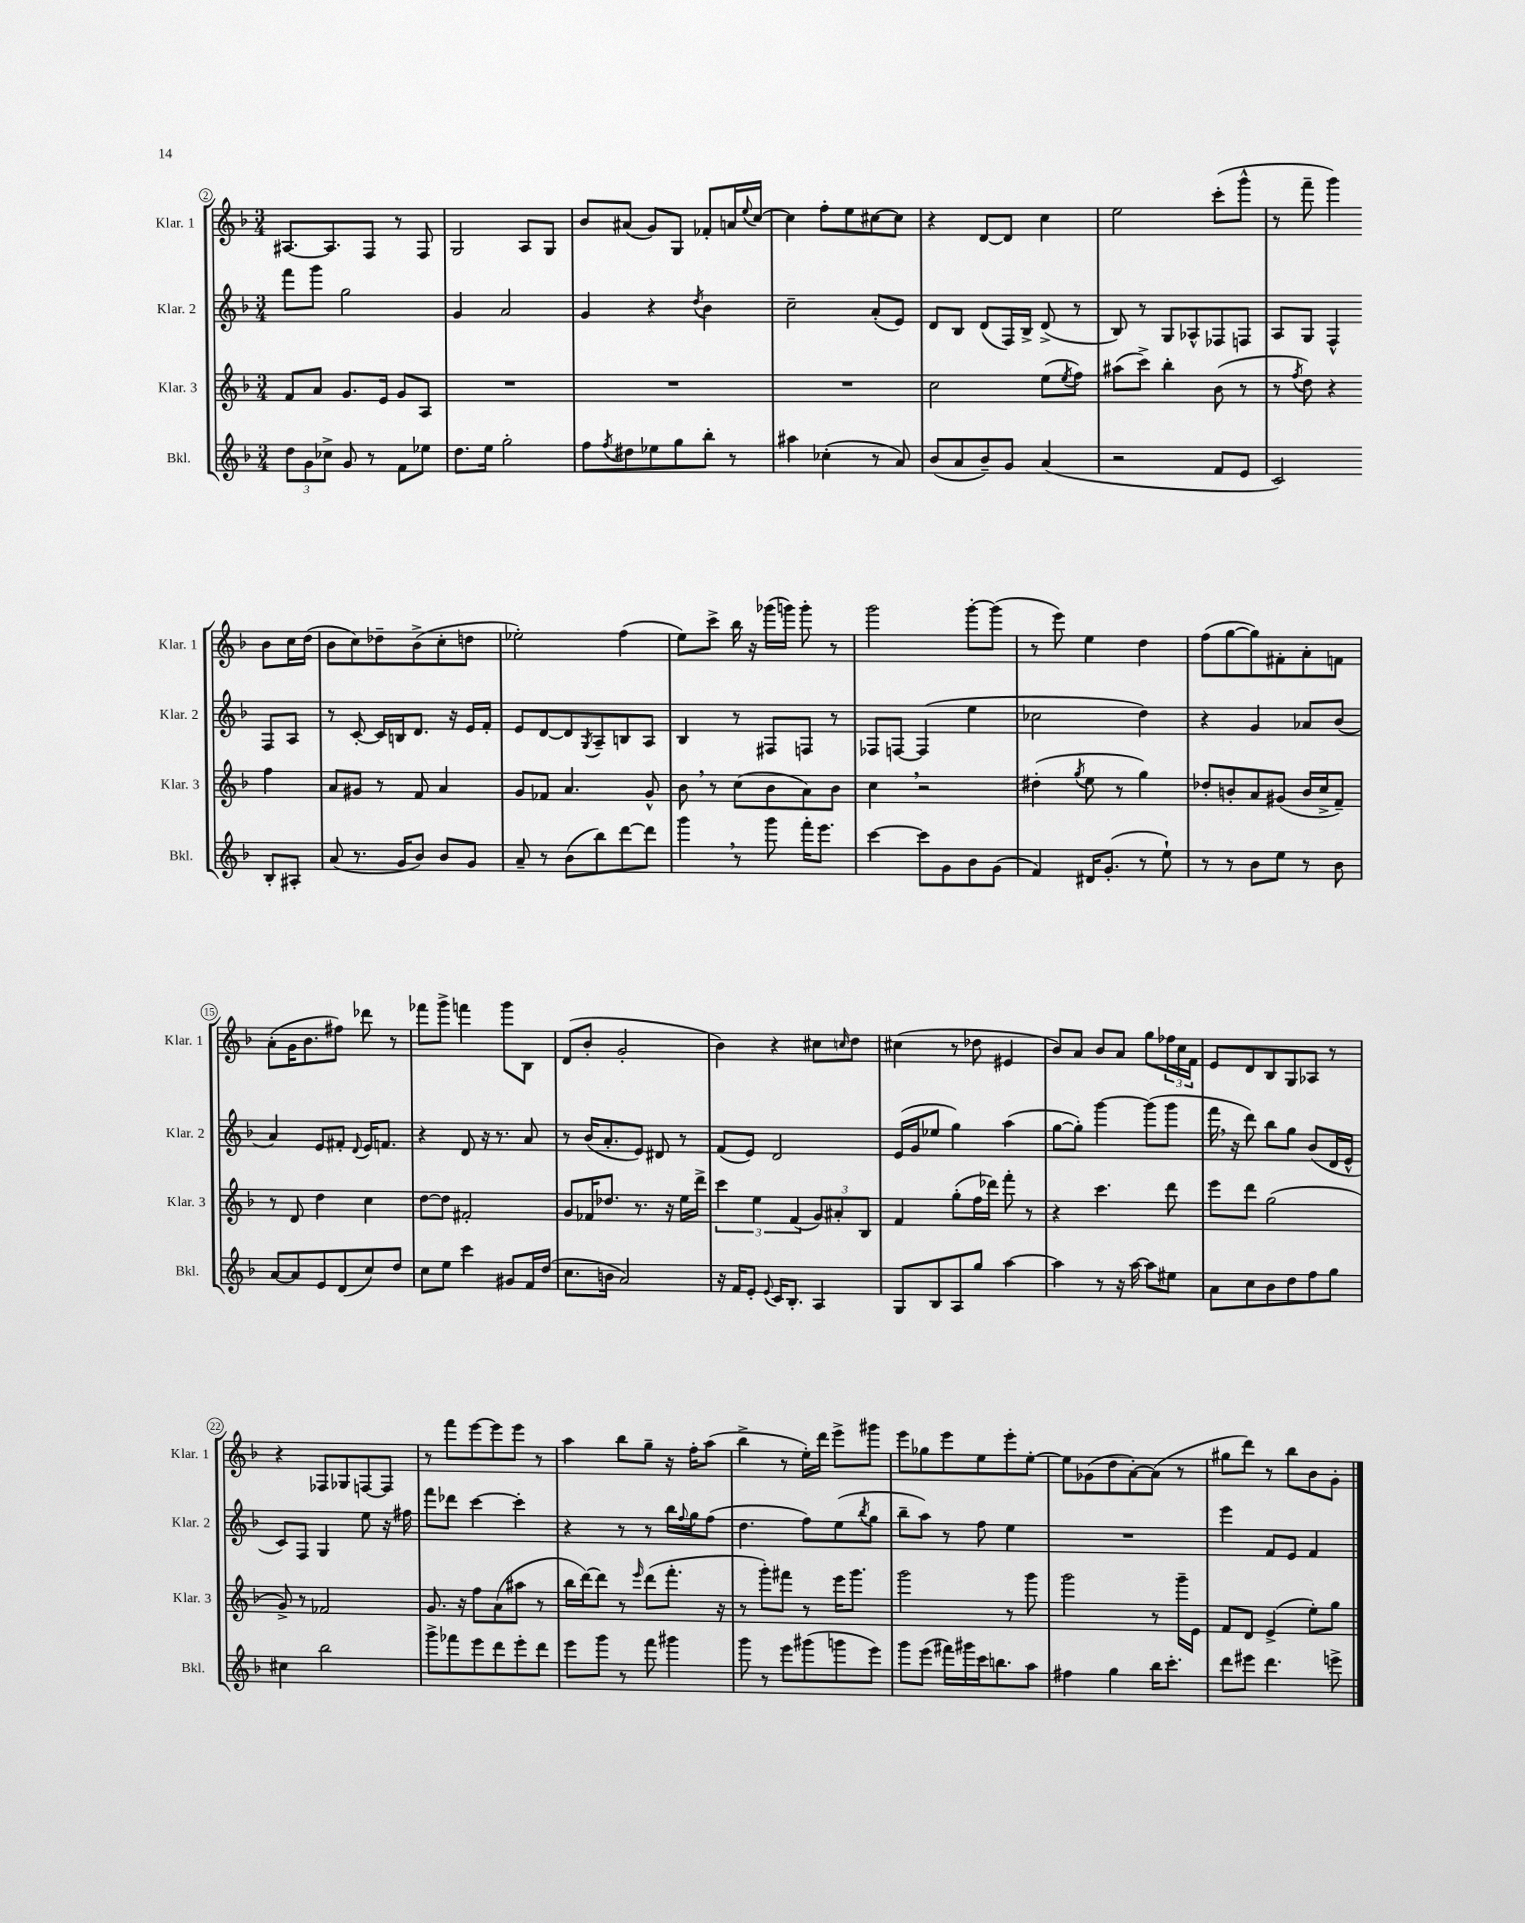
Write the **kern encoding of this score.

**kern	**kern	**kern	**kern
*part4	*part3	*part2	*part1
*staff4	*staff3	*staff2	*staff1
*I"Bkl.	*I"Klar. 3	*I"Klar. 2	*I"Klar. 1
*I'Bkl.	*I'Klar. 3	*I'Klar. 2	*I'Klar. 1
*clefG2	*clefG2	*clefG2	*clefG2
*k[b-]	*k[b-]	*k[b-]	*k[b-]
*M3/4	*M3/4	*M3/4	*M3/4
=2	=2	=2	=2
12dd\L	8f/L	8fff\L	[8.A#X/L
12g\	.	.	.
.	8a/J	8ggg\J	.
12cc-X^\J	.	.	.
.	.	.	8.A#/]
8g/	8.g/L	2gg\	.
8r	.	.	8F/J
.	16e/Jk	.	.
8f\L	8g/L	.	8r
8ee-X\J	8A/J	.	8F/
=3	=3	=3	=3
8.dd\L	2.r	4g/	2G/
16ee\Jk	.	.	.
2gg'\	.	2a/	.
.	.	.	8A/L
.	.	.	8G/J
=4	=4	=4	=4
8ff\L	2.r	4g/	8b-/L
8qff/	.	.	.
8dd#X\	.	.	(8a#X/J
8ee-X\	.	4r	8g/L)
8gg\	.	.	8G/J
.	.	8qdd/	.
8bb-'\J	.	4b-\	8f-X'/L
8r	.	.	16an/L
.	.	.	8qqee/
.	.	.	[16cc/JJ
=5	=5	=5	=5
4aa#X\	2.r	2cc~\	4cc\]
(4cc-X'\	.	.	8ff'\L
.	.	.	8ee\
8r	.	(8a'/L	[8cc#X\
8a/)	.	8e/J)	8cc#\J]
=6	=6	=6	=6
(8b-/L	2cc\	8d/L	4r
8a/	.	8B-/J	.
8b-~/)	.	(8d/L	[8d/L
8g/J	.	16F/L)	8d/J]
.	.	16B-^/JJ	.
(4a/	(8ee\L	(8d^/	4cc\
.	8qee/	.	.
.	8ff\J)	8r	.
=7	=7	=7	=7
2r	(8aa#X\L	8B-/)	2ee\
.	8ccc^\J)	8r	.
.	4bb-'\	8G/L	.
.	.	8A-X^^/	.
8f/L	(8b-\	8F-X/	(8ccc'\L
8e/J	8r	8Fn/J	8ggg^^\J
=8	=8	=8	=8
2c/)	8r	8A/L	8r
.	8qff/	.	.
.	8dd\)	8G/J	8fff~\
.	4r	4F^^/	4ggg\)
8B-'/L	4ff\	8F/L	8b-\L
8A#X'/J	.	8A/J	16cc\L
.	.	.	(16dd\JJ
!!LO:LB:g=z
=9	=9	=9	=9
(8a/	8a/L	8r	8b-\L
8.r	8g#X/J	[8c'/	8cc\)
.	8r	16c/LL]	8dd-X~\
16g/KL	.	16Bn/J	.
8b-/J)	8f/	8.d/J	(8b-^\
8b-/L	4a/	.	8cc'\
.	.	16r	.
8g/J	.	16e/LL	8ddn\J
.	.	16f'/JJ	.
=10	=10	=10	=10
8a~/	8g/L	8e/L	2ee-X'\)
8r	8f-X/J	[8d/	.
(8b-\L	4.a/	8d/]	.
.	.	8qG/	.
8bb-\)	.	8A~/	.
[8ddd\	.	8Bn/	(4ff\
8ddd\J]	8g^^/	8A/J	.
=11	=11	=11	=11
4ggg,\	8b-,\	4B-/	8ee\L)
.	8r	.	8ccc^\J
8r	(8cc\L	8r	16bb-\
.	.	.	16r
8ggg\	8b-\	8F#X/L	(16ggg-X\LL
.	.	.	16gggn\JJ)
16fff'\KL	8a\)	8Fn/J	8ggg'\
8.eee\J	.	.	.
.	8b-\J	8r	8r
=12	=12	=12	=12
[4ccc\	4cc,\	8F-X/L	2ggg\
.	.	[8Fn/J	.
8ccc\L]	2r	(4F/]	.
8g\	.	.	.
8b-\	.	4ee\	[8ggg'\L
(8g\J	.	.	(8ggg\J]
=13	=13	=13	=13
4f/)	(4dd#X'\	2cc-X\	8r
.	.	.	8eee\)
.	8qgg/	.	.
16d#X/KL	8ee\	.	4ee\
(8.g'/J	.	.	.
.	8r	.	.
8r	4gg\)	4dd\)	4dd\
8ee`\)	.	.	.
=14	=14	=14	=14
8r	8dd-X'/L	4r	(8ff\L
8r	8bn'/	.	[8gg\
8b-\L	8a/	4g/	8gg\])
8ee\J	(8g#X/J	.	8f#X'\
8r	16b/LL	8a-X/L	8a'\
.	16cc^/J	.	.
8b-\	8f~/J)	(8b-/J	8fn\J
!!LO:LB:g=z
=15	=15	=15	=15
[8a/L	8r	4a/)	(8a'\L
8a/]	8d/	.	16g\K
.	.	.	8.b-\
8e/	4dd\	8e/L	.
(8d/	.	8f#X'/J	8ff#X\J)
.	.	8qqd/	.
8cc/)	4cc\	16e/KL	8ddd-X\
.	.	8.fn/J	.
8dd/J	.	.	8r
=16	=16	=16	=16
8cc\L	[8dd\L	4r	8fff-X\L
8ee\J	8dd\J]	.	8ggg^\J
4ccc\	2f#X'/	8d/	4fffn\
.	.	16r	.
.	.	8.r	.
8g#X/L	.	.	8ggg\L
16f/L	.	8a/	8B-\J
(16dd/JJ	.	.	.
=17	=17	=17	=17
8.cc\L	8g/L	8r	(8d/L
.	16f-X/K	(16b-/KL	8b-'/J
16bn\Jk	8.dd-X/J	8.a'/	.
2a/)	.	.	2g'/
.	8.r	8e/J)	.
.	.	8d#X/	.
.	16r	.	.
.	16ee\LL	8r	.
.	16ddd^\JJ	.	.
=18	=18	=18	=18
16r	6ccc\	(8f/L	4b-\)
16f/KL	.	.	.
8e'/J	.	8e/J)	.
.	6ee\	.	.
8qqe/	.	.	.
16c/KL	.	2d/	4r
8.B-'/J	.	.	.
.	(6f/	.	.
4A/	12g/L)	.	8cc#X\L
.	12a#X'/	.	.
.	.	.	16qqccn/
.	.	.	8dd\J
.	12B-/J	.	.
=19	=19	=19	=19
8G/L	4f/	(16e/LL	(4cc#X\
.	.	16g/J	.
8B-/	.	8ee-X/J	.
8A/	(8gg'\L	4gg\)	8r
8gg/J	16ff\L	.	8dd-X\
.	16ddd-X\JJ)	.	.
[4aa\	8fff'\	(4aa\	4e#X/
.	8r	.	.
=20	=20	=20	=20
4aa\]	4r	[8gg\L	8b-/L)
.	.	8gg'\J])	8a/J
8r	4.ccc\	[4ggg\	8b-/L
16r	.	.	8a/J
[16aa\	.	.	.
8aa\L]	.	(8ggg\L]	8gg\L
8ee#X\J	8ddd\	8ggg\J	24ff-X\L
.	.	.	24cc\
.	.	.	24f\JJ
=21	=21	=21	=21
8a\L	8eee\L	16fff,\	8e/L
.	.	16r	.
8cc\	8ddd\J	8ddd\)	8d/
8b-\	(2gg\	8bb-\L	8B-/
8dd\	.	8gg\J	8G/
8ff\	.	(8b-/L	8A-X/J
8gg\J	.	16d/L	8r
.	.	16e^^/JJ	.
!!LO:LB:g=z
=22	=22	=22	=22
4cc#X\	8g^/)	8c/L)	4r
.	8r	8F/J	.
2bb-\	2f-X/	4G/	8F-X/L
.	.	.	8G-X/
.	.	8ee\	[8Fn/
.	.	16r	8F/J]
.	.	16ff#X\	.
=23	=23	=23	=23
8ggg^\L	8.g/	8fff\L	8r
8fff-X\	.	8ddd-X\J	8fff\L
.	16r	.	.
8eee\	8ff\L	[4ccc\	[8eee\
8ddd\	(8a\	.	8eee\]
8eee'\	8aa#X\J	4ccc'\]	8eee\J
8ddd\J	8r	.	8r
=24	=24	=24	=24
8eee\L	16bb-\LL	4r	4aa\
.	[16ddd\J)	.	.
8ggg\J	8ddd\J]	.	.
8r	8r	8r	8bb-\L
.	16qqeee/	.	.
8fff\	(8ddd\L	8r	8gg~\J
4ggg#X\	8.fff'\J	16bb-\LL	16r
.	.	8qqff/	.
.	.	16gg\J	16ff'\KL
.	.	(8ff\J	(8aa\J
.	16r	.	.
=25	=25	=25	=25
8ggg\	8r	4.dd\	4bb-^\
8r	8ggg'\L)	.	.
8eee\L	8fff#X\J	.	8r
(8ggg#X\	8r	8ff\L)	16ee'\LL)
.	.	.	16ddd\JJ
8gggn\	16eee\KL	(8ee\	8eee^\L
.	8.ggg\J	.	.
.	.	8qbb-/	.
8eee\J)	.	8gg\J	8ggg#X\J
=26	=26	=26	=26
8ggg\L	2ggg\	8bb-~\L	8eee\L
(8eee\J	.	8aa\J)	8gg-X\
16fff#X\LL)	.	8r	8eee\
16ggg#X\	.	.	.
16ccc\J	.	8ff\	8ee\
8.bbn\	.	.	.
.	8r	4ee\	8eee'\
8aa\J	8ggg\	.	[8ee'\J
=27	=27	=27	=27
4ff#X\	2ggg\	2.r	8ee\L]
.	.	.	(8g-X\
4gg\	.	.	8dd\
.	.	.	[8a'\)
16bb-\KL	8r	.	(8a\J]
8.ccc'\J	.	.	.
.	16ggg~\LL	.	8r
.	16e\JJ	.	.
=28	=28	=28	=28
8ddd\L	8f/L	4eee\	8gg#X\L
8eee#X\J	8d/J	.	8ddd\J)
4.ddd\	(4e^/	8f/L	8r
.	.	8e/J	8bb-\L
.	8ee'\L)	4f/	8b-\
8eeen^\	8gg\J	.	8g'\J
==	==	==	==
*-	*-	*-	*-
